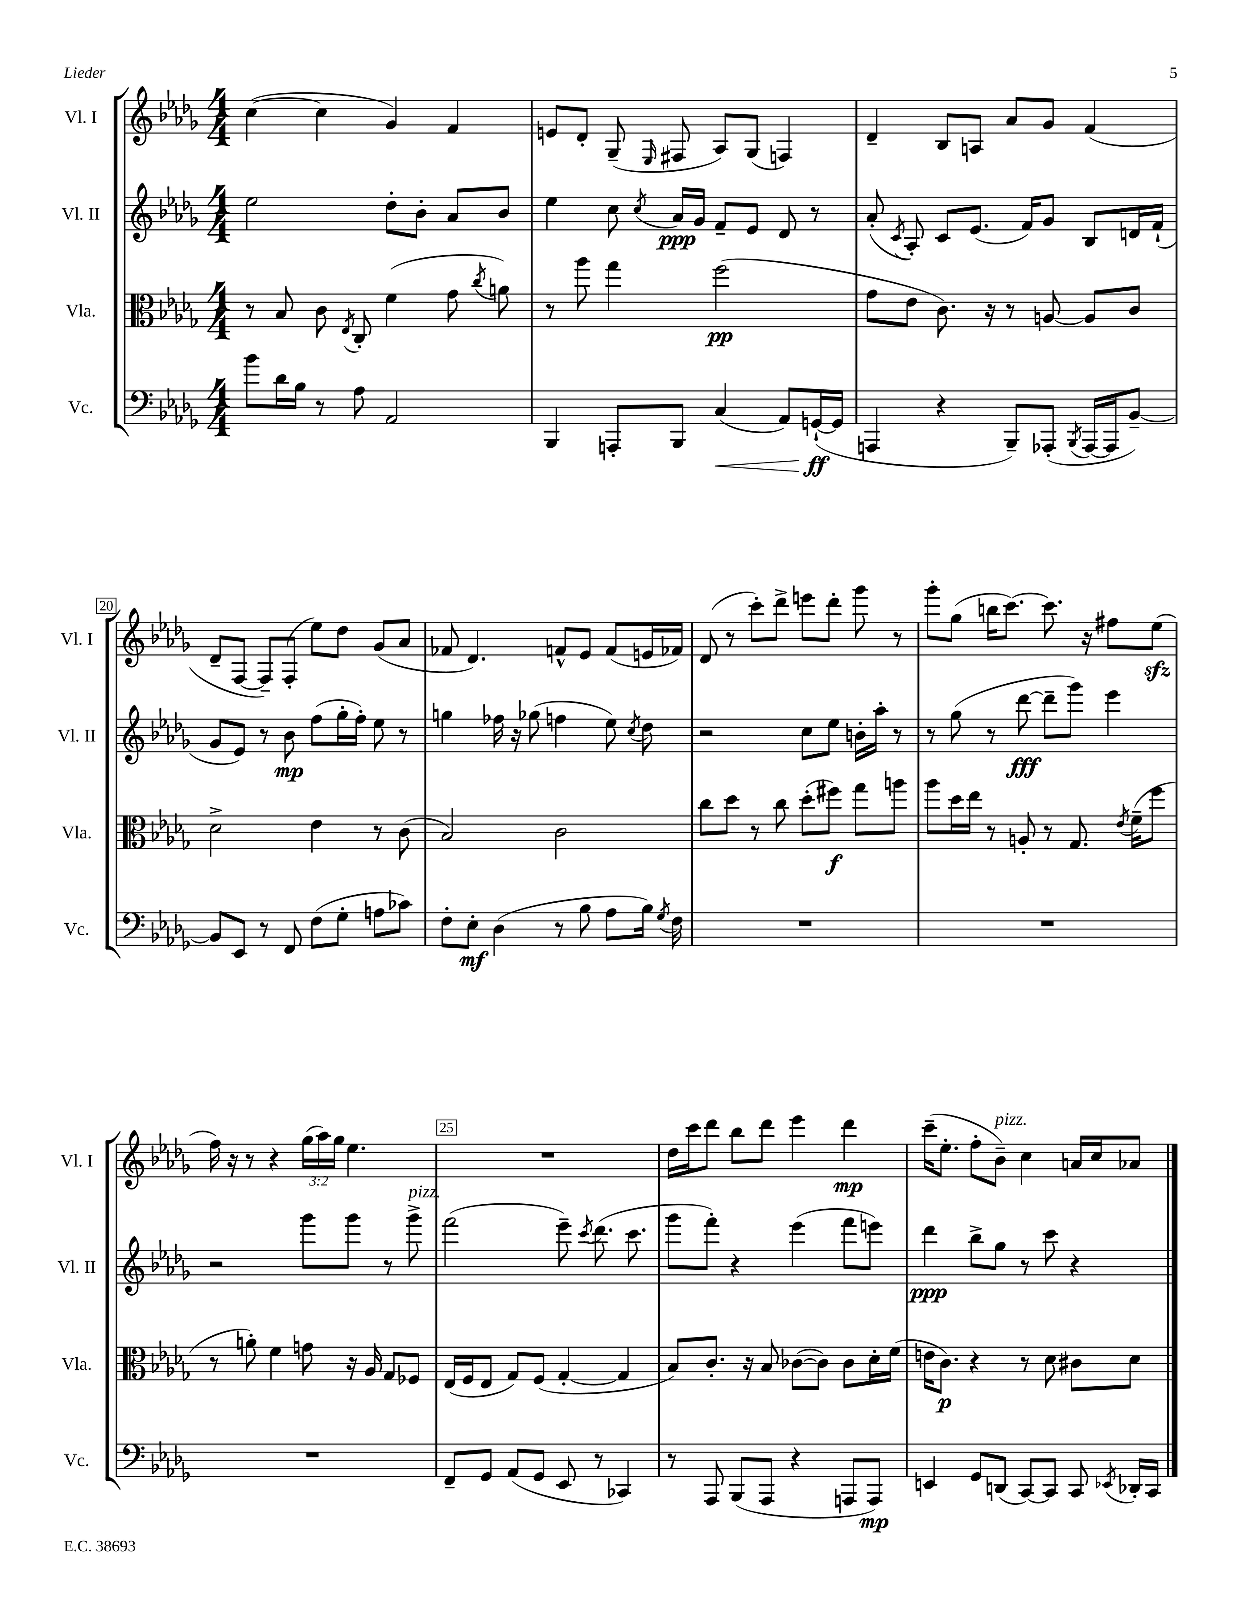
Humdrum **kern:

**kern	**kern	**kern	**kern
*staff4	*staff3	*staff2	*staff1
*clefF4	*clefC3	*clefG2	*clefG2
*k[b-e-a-d-g-]	*k[b-e-a-d-g-]	*k[b-e-a-d-g-]	*k[b-e-a-d-g-]
*M4/4	*M4/4	*M4/4	*M4/4
8b-\L	8r	2ee-\	([4cc\
16d-\L	8B-/	.	.
16B-\JJ	.	.	.
8r	8c\	.	4cc\]
.	8qE-/	.	.
8A-\	8C'/	.	.
2AA-/	(4f\	8dd-'\L	4g-/)
.	.	8b-'\J	.
.	8g-\	8a-/L	4f/
.	8qcc/	.	.
.	8a\)	8b-/J	.
=	=	=	=
4BBB-/	8r	4ee-\	8e/L
.	8aa-\	.	8d-'/J
8AAA'/L	4gg-\	8cc\	(8G-~/
.	.	8qcc/	16qqE-/
8BBB-/J	.	16a-/LL	8F#/
.	.	16g-/JJ	.
(4C/	(2ff\	8f~/L	8A-/L)
.	.	8e-/J	(8G-/J
8AA-/L)	.	8d-/	4F/)
([16GG`/L	.	8r	.
16GG/]JJ	.	.	.
=	=	=	=
4AAA/	8g-\L	(8a-'/	4d-~/
.	.	8qc/	.
.	8e-\J	8A-'/)	.
4r	8.c\)	8c/L	8B-/L
.	.	(8.e-/J	8A/J
.	16r	.	.
8BBB-~/L)	8r	.	8a-/L
.	.	16f/LK)	.
(8AAA-'/J	[8A/	8g-/J	8g-/J
8qBBB-/	.	.	.
[16AAA-/LL	8A/]L	8B-/L	(4f/
16AAA-/]J	.	.	.
[8BB-~/J)	8c/J	16d/L	.
.	.	(16f`/JJ	.
=	=	=	=
8BB-/]L	2d-^\	8g-/L	8d-~/L
8EE-/J	.	8e-/J)	[8F/J
8r	.	8r	8F~/]L)
8FF/	.	8b-\	(8F'/J
(8F\L	4e-\	(8ff\L	8ee-\L)
8G-'\J	.	16gg-'\L	8dd-\J
.	.	16ff'\JJ)	.
8A\L	8r	8ee-\	(8g-/L
8c-\J)	(8c\	8r	8a-/J
=	=	=	=
8F'\L	2B-/)	4gg\	8f-/
8E-'\J	.	.	4.d-/)
(4D-\	.	16ff-\	.
.	.	16r	.
.	.	(8gg-\	.
8r	2c\	4ff\	8f^^/L
8B-\	.	.	8e-/J
8A-\L	.	8ee-\)	(8f/L
.	.	8qcc/	.
16B-\Jk)	.	8dd-\	16e/L
8qG-/	.	.	.
16F\	.	.	16f-/JJ)
=	=	=	=
1r	8cc\L	2r	(8d-/
.	8dd-\J	.	8r
.	8r	.	8ccc'\L)
.	8cc\	.	8ddd-^\J
.	(8dd-'\L	8cc\L	8eee\L
.	8ff#\J)	8ee-\J	8ddd-'\J
.	8gg-\L	16b'\LL	8ggg-\
.	.	16aa-'\JJ	.
.	8aa\J	8r	8r
=	=	=	=
1r	8aa-\L	8r	8ggg-'\L
.	16dd-\L	(8gg-\	(8gg-\J
.	16ee-\JJ	.	.
.	8r	8r	16bb\LK
.	.	.	[8.ccc\J)
.	8A'/	[8ddd-\	.
.	8r	8ddd-~\]L	8.ccc\]
.	8.G-/	8ggg-\J)	.
.	.	.	16r
.	.	4eee-\	8ff#\L
.	8qe-/	.	.
.	(16f~\LK	.	.
.	8ff\J	.	(8ee-\J
=	=	=	=
1r	8r	2r	16ff\)
.	.	.	16r
.	8a'\)	.	8r
.	4f\	.	4r
.	8g\	8ggg-\L	(24gg-\LL
.	.	.	24aa-\)
.	.	.	24gg-\JJ
.	16r	8ggg-\J	4.ee-\
.	16A-/	.	.
.	8G-/L	8r	.
.	8F-/J	8ggg-^\	.
=	=	=	=
8FF~/L	(16E-/LL	(2fff\	1r
.	16F/J	.	.
8GG-/J	8E-/J	.	.
(8AA-/L	8G-/L)	.	.
8GG-/J	(8F/J	.	.
8EE-/	[4G-'/	8eee-~\)	.
.	.	8qccc/	.
8r	.	(8.ddd-\	.
4CC-/)	4G-/]	.	.
.	.	8.ccc\	.
=	=	=	=
8r	8B-/L)	8ggg-\L	16dd-\LL
.	.	.	16ccc\J
8AAA-/	8.c'/J	8fff'\J)	8ddd-\J
(8BBB-/L	.	4r	8bb-\L
.	16r	.	.
8AAA-/J	8B-/	.	8ddd-\J
4r	([8c-\L	(4eee-\	4eee-\
.	8c-\]J)	.	.
8AAA/L	8c-\L	8fff\L	4ddd-\
8AAA/J)	16d-'\L	8eee\J)	.
.	(16f\JJ	.	.
=	=	=	=
4EE/	16e\LK	4ddd-\	(16ccc~\LK
.	8.c\J)	.	8.ee-'\J
8GG-/L	4r	8bb-^\L	8ff'\L
(8DD/J	.	8gg-\J	8b-~\J)
[8CC/L)	8r	8r	4cc\
8CC/]J	8d-\	8ccc\	.
8CC/	8c#\L	4r	16a/LL
.	.	.	16cc/J
8qEE-/	.	.	.
16DD-'/LL	8d-\J	.	8a-/J
16CC/JJ	.	.	.
==	==	==	==
*-	*-	*-	*-
